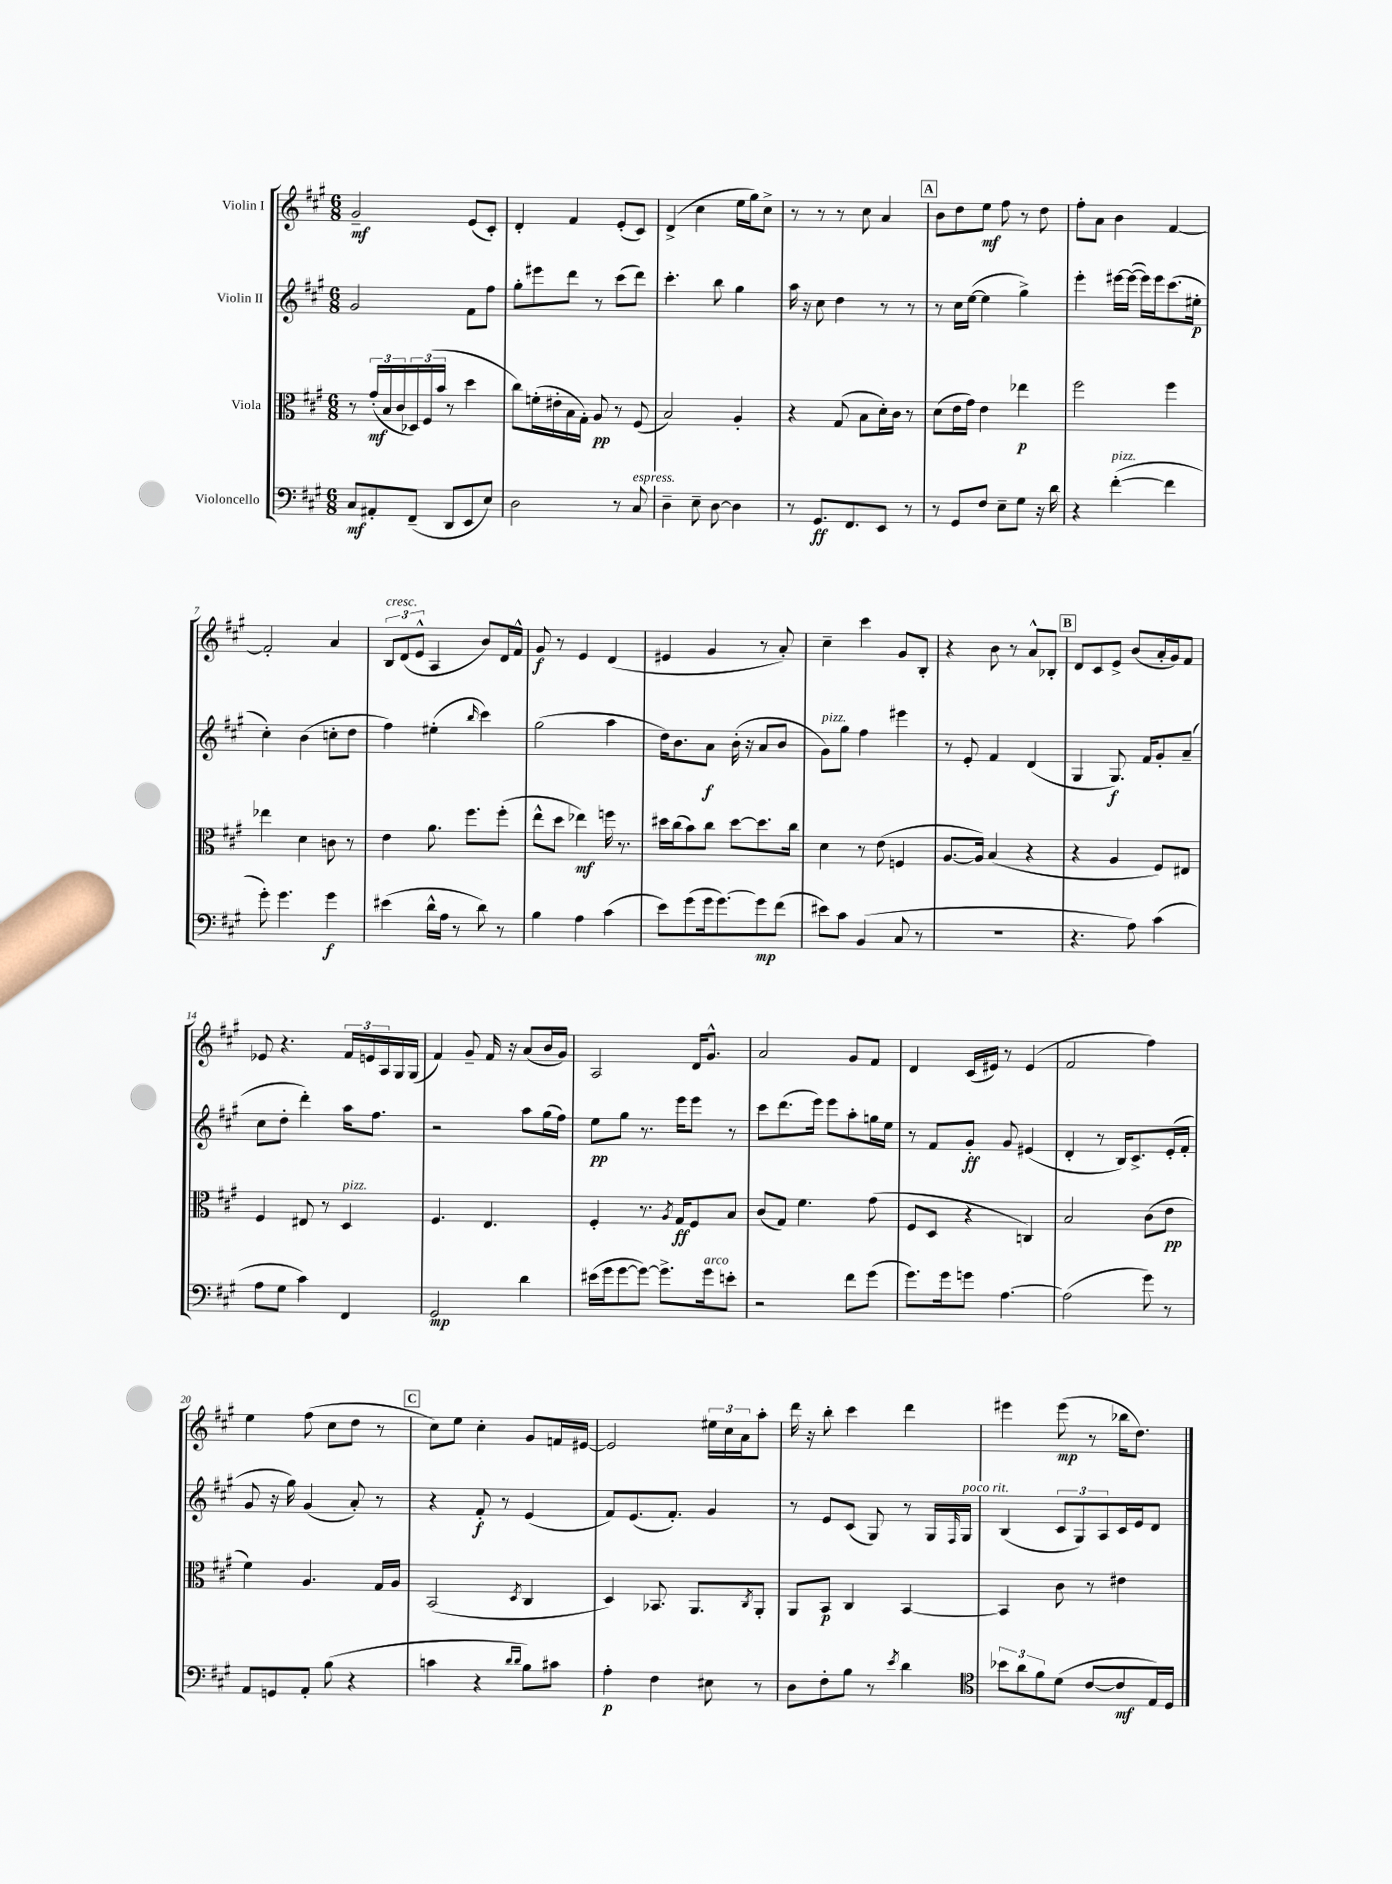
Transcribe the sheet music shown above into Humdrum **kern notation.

**kern	**kern	**kern	**kern
*staff4	*staff3	*staff2	*staff1
*clefF4	*clefC3	*clefG2	*clefG2
*k[f#c#g#]	*k[f#c#g#]	*k[f#c#g#]	*k[f#c#g#]
*M6/8	*M6/8	*M6/8	*M6/8
8C#	8r	2g#	2g#~
8AA#'	(24g#'	.	.
.	24B	.	.
.	24c#	.	.
(8FF#~	24D-)	.	.
.	(24F#	.	.
.	24b	.	.
8DD	8r	.	.
8EE	4dd	8f#	(8e
8E)	.	8ff#	8c#')
=	=	=	=
2D	8cc#)	8gg#'	4d'
.	(16f'	8eee#	.
.	16e#'	.	.
.	16B	8ddd	4f#
.	16G#')	.	.
.	8A	8r	.
8r	8r	(8ccc#	(8e'
8C#	(8F#	8ddd)	8c#)
=	=	=	=
4D~	2B)	4.ccc#'	(4d^
8E~	.	.	4cc#
[8D	.	8bb	.
4D]	4A'	4gg#	16ee
.	.	.	16gg#)
.	.	.	8cc#^
=	=	=	=
8r	4r	16aa	8r
.	.	16r	.
8.GG#	.	8cc#	8r
.	(8G#	4dd	8r
8.FF#	.	.	.
.	8B	.	8cc#
8EE	16d')	8r	4a
.	16c#	.	.
8r	8r	8r	.
=	=	=	=
8r	(8d	8r	8b
8GG#	16e	16cc#	8dd
.	16g#)	([16ee	.
8F#	4e	4ee]	8ee
8E~	.	.	8ff#
8G#	4ee-	4gg#^)	8r
16r	.	.	8dd
16d	.	.	.
=	=	=	=
4r	2ff#	4eee'	8ff#'
.	.	.	8a
([4f#'	.	[16eee#	4b
.	.	(16eee#_	.
.	.	16eee#])	.
.	.	16eee#	.
4f#]	4ff#	(8.ccc#	[4f#
.	.	16ee#'	.
=	=	=	=
8g#')	4ee-	4cc#')	2f#']
4.g#	.	.	.
.	4d	(4b	.
4g#	8c	8cc'	4a
.	8r	8dd	.
=	=	=	=
(4e#	4e	4ff#)	12B
.	.	.	(12d
.	.	.	12e^^
16d^^	8.a	(4ee#'	4A
16A	.	.	.
8r	.	.	.
.	8.ff#	.	.
.	.	16qqbb	.
8d)	.	4ccc#)	8b)
8r	(8ff#'	.	16d
.	.	.	16f#^^
=	=	=	=
4B	8ee^^	(2gg#	8g#
.	8dd	.	8r
4A	4ee-)	.	4e
(4c#	16ff	4aa	(4d
.	8.r	.	.
=	=	=	=
8e)	16dd#	16dd)	4e#
.	(16cc#	8.b	.
(8g#	8b)	.	.
16g#	8cc#	8a	4g#
[8.g#)	.	.	.
.	[8dd#	(16b'	.
.	.	16r	.
8g#]	8.dd#]	8a	8r
(8f#	.	8b	8a')
.	16cc#	.	.
=	=	=	=
8e#)	4d	8g#)	4cc#~
8c#	.	8gg#	.
(4BB	8r	4ff#	4ccc#
.	(8e	.	.
8C#	4F	4eee#	8g#
8r	.	.	8B'
=	=	=	=
2.r	[8.A	8r	4r
.	.	8e'	.
.	16A])	.	.
.	(4B	4f#	8b
.	.	.	8r
.	4r	(4d	8a^^
.	.	.	8B-'
=	=	=	=
4.r	4r	4G#	8d
.	.	.	8c#
.	4A	8.G#)	8e^
8A)	.	.	(8b
.	.	16f#	.
(4c#	8F#)	8g#'	16a'
.	.	.	16g#)
.	8E#	(8a~	8f#
=	=	=	=
8A	4F#	8cc#	8e-
8G#	.	8dd'	4.r
4c#)	8E#	4ddd')	.
.	8r	.	.
4FF#	4D	16aa	24f#
.	.	.	24e
.	.	8.ff#	.
.	.	.	24A
.	.	.	16G#
.	.	.	(16G#
=	=	=	=
2GG#	4.F#	2r	4f#)
.	.	.	8g#~
.	4.E	.	16f#
.	.	.	16r
4d	.	8aa	(8a
.	.	(16gg#	16b
.	.	16ff#)	16g#)
=	=	=	=
(16e#	4F#'	8ee	2A
16g#	.	.	.
[8g#	.	8gg#	.
8g#_)	8.r	8.r	.
8.g#^]	.	.	.
.	8qA	.	.
.	16G#	16eee	.
.	8F#	8eee	16d
16g#	.	.	8.g#^^
8e'	8B	8r	.
=	=	=	=
2r	(8c#	8ccc#	2a
.	8G#)	(8.ddd	.
.	4.f#	.	.
.	.	16eee)	.
.	.	8eee	.
8f#	.	8aa'	8g#
(8g#	(8g#	16gg	8f#
.	.	16ee	.
=	=	=	=
8.g#)	8F#	8r	4d
.	8D	8f#	.
16g#	.	.	.
8g	4r	8g#'	(16c#
.	.	.	16e#)
[4.A	.	8g#	8r
.	4C)	(4e#	(4e#
=	=	=	=
(2A]	2B	4d'	2f#
.	.	8r	.
.	.	16B)	.
.	.	8.c#^	.
8g#)	(8c#	.	4ff#)
8r	8e	(16e'	.
.	.	16f#'	.
=	=	=	=
8AA	4f#)	8g#	4ee
8GG	.	16r	.
.	.	16gg#)	.
8AA'	4.A	(4g#	(8ff#
(8B	.	.	8cc#
4r	.	8a')	8dd
.	16G#	8r	8r
.	16A	.	.
=	=	=	=
4c	(2BB	4r	8cc#)
.	.	.	8ee
4r	.	8f#'	4cc#'
.	.	8r	.
16qqd	.	.	.
16qqd	8qD	.	.
8B)	4C#	(4e	8g#
8c#	.	.	16f
.	.	.	[16e#
=	=	=	=
4A'	4D)	8f#)	2e#]
.	.	(8.e	.
4F#	8.BB-	.	.
.	.	8.f#')	.
.	8.AA	.	.
8E#	.	4g#	24ee#
.	.	.	24cc#
.	.	.	24a
.	8qC#	.	.
8r	8AA'	.	8aa'
=	=	=	=
8D	8AA	8r	16ddd
.	.	.	16r
8F#'	8BB	8e	8bb'
8B	4C#	(8c#	4ccc#
8r	.	8G#)	.
8qe	.	.	.
4d	[4BB	8r	4ddd
.	.	16G#	.
.	.	16qqF#	.
.	.	16G#	.
=	=	=	=
*clefC4	*	*	*
12b-	4BB]	(4B	4eee#
12a	.	.	.
12f#	.	.	.
(8d	8c#	12c#	(8eee#
.	.	12G#)	.
[8c#	8r	.	8r
.	.	12A	.
8c#]	4e#	16c#	16bb-
.	.	16e	8.dd)
16E)	.	8d	.
16D	.	.	.
==	==	==	==
*-	*-	*-	*-
